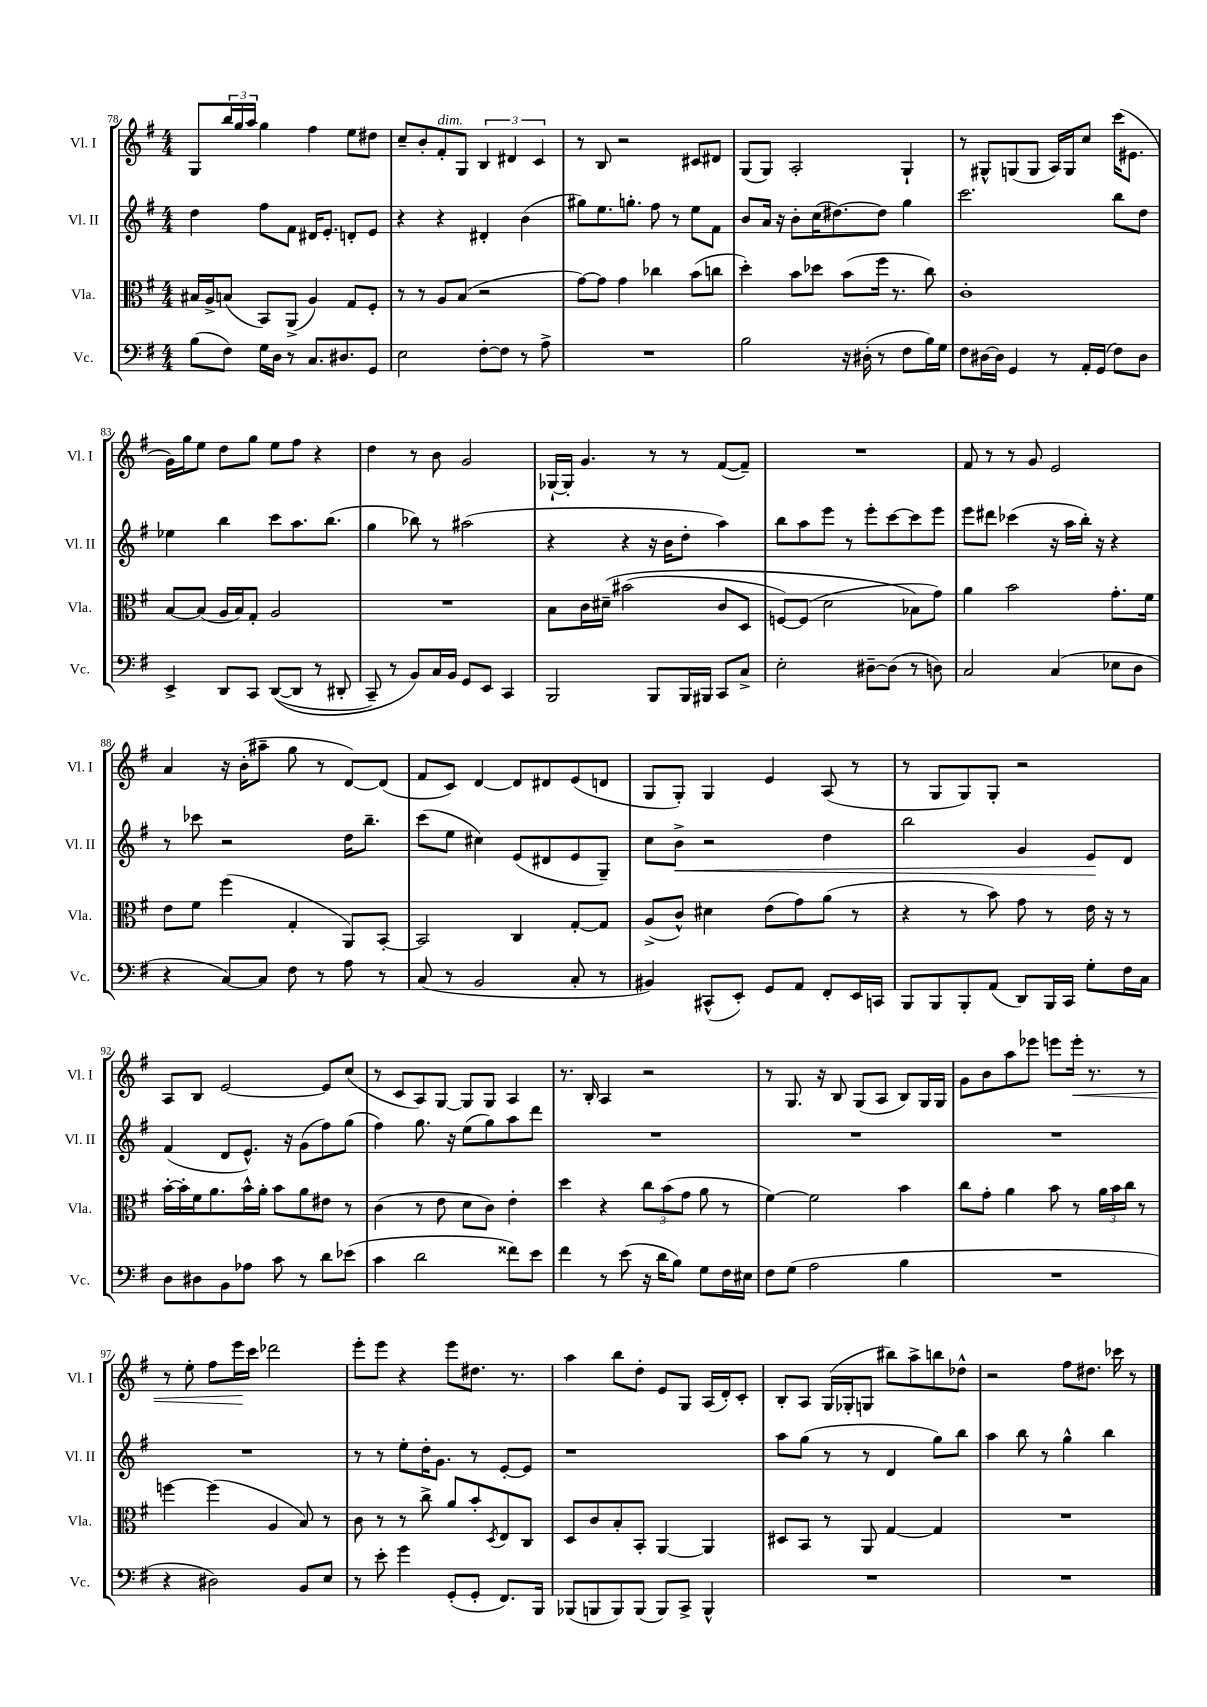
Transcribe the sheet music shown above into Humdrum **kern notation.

**kern	**kern	**kern	**kern
*staff4	*staff3	*staff2	*staff1
*clefF4	*clefC3	*clefG2	*clefG2
*k[f#]	*k[f#]	*k[f#]	*k[f#]
*M4/4	*M4/4	*M4/4	*M4/4
(8B\L	16B#/LL	4dd\	8G/L
.	16A^/J	.	.
8F#\J)	(8B/J	.	24bb/L
.	.	.	24gg/
.	.	.	24aa/JJ
16G\LL	8BB/L)	8ff#\L	4gg\
16D\JJ	.	.	.
8r	(8AA^/J	8f#\J	.
8.C/L	4A/)	16d#/LK	4ff#\
.	.	8.e'/J	.
8.D#/	.	.	.
.	8G/L	8d'/L	8ee\L
8GG/J	8F#'/J	8e/J	8dd#\J
=	=	=	=
2E\	8r	4r	8cc~/L
.	8r	.	8b'/
.	8A/L	4r	8f#'/
.	(8B/J	.	8G/J
[8F#'\L	2r	4d#'/	6B/
8F#\]J	.	.	.
.	.	.	6d#/
8r	.	(4b\	.
.	.	.	6c/
8A^\	.	.	.
=	=	=	=
1r	[8g\L)	8gg#\L)	8r
.	8g\]J	8.ee\	8B/
.	4g\	.	2r
.	.	8.gg'\J	.
.	4cc-\	8ff#\	.
.	.	8r	.
.	(8b\L	8ee\L	8c#/L
.	8cc\J	8f#\J	8d#/J
=	=	=	=
2B\	4dd'\)	8b/L	(8G/L
.	.	16a/Jk	8G/J)
.	.	16r	.
.	8b\L	8b'\L	2A'/
.	8dd-\J	(16cc\K	.
.	.	[8.dd#\)	.
16r	(8b\L	.	.
(16D#'\	.	.	.
8r	16ff#\Jk	8dd#\]J	.
.	8.r	.	.
8F#\L	.	4gg\	4G`/
16B\L)	8cc\)	.	.
16G\JJ	.	.	.
=	=	=	=
8F#\L	1c'	2.ccc\	8r
[16D#\L	.	.	8G#^^/L
16D#\]JJ	.	.	.
4GG/	.	.	(8G/
.	.	.	8G/J
8r	.	.	16A/LL)
.	.	.	16G/J
16AA'/LL	.	.	8cc/J
(16GG/JJ	.	.	.
8F#\L)	.	8bb\L	(16ccc\LK
.	.	.	8.e#\J
8D#\J	.	8dd\J	.
=	=	=	=
4EE^/	[8B/L	4ee-\	16g\LL)
.	.	.	16gg\J
.	(8B/]J	.	8ee\J
8DD/L	16A/LL	4bb\	8dd\L
.	16B/J)	.	.
8CC/J	8G'/J	.	8gg\J
&(([8DD/L	2A/	8ccc\L	8ee\L
8DD/]J	.	8.aa\	8ff#\J
8r	.	.	4r
.	.	(8.bb\J	.
8DD#'/	.	.	.
=	=	=	=
8CC~/)	1r	4gg\	4dd\
8r	.	.	.
8BB/L&)	.	8bb-\)	8r
16C/L	.	8r	8b\
16BB/JJ	.	.	.
8GG/L	.	(2aa#\	2g/
8EE/J	.	.	.
4CC/	.	.	.
=	=	=	=
2BBB/	8B\L	4r	[16G-`/LL
.	.	.	16G-'/]JJ
.	16c\L	.	4.g/
.	&(16d#~\JJ	.	.
.	(2b#\	4r	.
8BBB/L	.	16r	8r
.	.	16b\LK	.
16BBB/L	.	8dd'\J	8r
16BBB#/JJ	.	.	.
8CC/L	8c/L	4aa\)	([8f#/L
8C^/J	8D/J	.	8f#~/]J)
=	=	=	=
2E'\	[8F/L)	8bb\L	1r
.	(8F/]J	8aa\	.
.	2d\	8eee\J	.
.	.	8r	.
[8D#~\L	.	8eee'\L	.
(8D#\]J	.	[8ccc\	.
8r	8B-\L&)	8ccc\]	.
8D\)	8g\J)	8eee\J	.
=	=	=	=
2C/	4a\	8eee\L	8f#/
.	.	8ddd#\J	8r
.	2b\	(4ccc-\	8r
.	.	.	8g/
(4C/	.	16r	2e/
.	.	16aa\LL	.
.	.	16bb'\JJ)	.
.	.	16r	.
8E-\L	8.g'\L	4r	.
8D\J	.	.	.
.	16f#\Jk	.	.
=	=	=	=
4r	8e\L	8r	4a/
.	8f#\J	8ccc-\	.
[8C/L)	(4ff#\	2r	16r
.	.	.	(16b'\LK
8C/]J	.	.	8aa#~\J
8F#\	4G'/	.	8gg\
8r	.	.	8r
8A\	8AA/L)	16dd\LK	[8d/L)
.	.	8.bb~\J	.
8r	[8BB'/J	.	(8d/]J
=	=	=	=
(8C/	2BB/]	(8ccc\L	8f#/L
8r	.	8ee\J	8c/J)
2BB/	.	4cc#\)	[4d/
.	4C/	(8e/L	8d/]L
.	.	8d#/	8d#/
8C'/	[8G'/L	8e/	(8e/
8r	8G/]J	8G~/J)	8d/J
=	=	=	=
4BB#/)	(8A^/L	8cc\L	8G/L
.	8c^^/J)	8b^\J	8G'/J)
(8CC#^^/L	4d#\	2r	4G/
8EE'/J)	.	.	.
8GG/L	(8e\L	.	4e/
8AA/J	8g\)	.	.
8FF#'/L	(8a\J	4dd\	(8A/
16EE/L	8r	.	8r
16CC/JJ	.	.	.
=	=	=	=
8BBB/L	4r	2bb\	8r
8BBB/	.	.	8G/L
8BBB'/	8r	.	8G/)
(8AA/J	8b\)	.	8G'/J
8DD/L)	8g\	4g/	2r
16BBB/L	8r	.	.
16CC/JJ	.	.	.
8G'\L	16e\	8e/L	.
.	16r	.	.
16F#\L	8r	8d/J	.
16C\JJ	.	.	.
=	=	=	=
8D\L	[16b'\LL	(4f#/	8A/L
.	16b'\]	.	.
8D#\	16f#\J	.	8B/J
.	8.a\	.	.
8BB\	.	8d/L	[2e/
8A-\J	16b^^\L	8.e^^/J)	.
.	16a'\JJ	.	.
8c\	8b\L	.	.
.	.	16r	.
8r	8a\	(8g\L	.
8d\L	8e#\J	8ff#\)	8e/]L
(8e-\J	8r	(8gg\J	(8cc/J
=	=	=	=
4c\	(4c\	4ff#\)	8r
.	.	.	8c/L
2d\	8r	8.gg\	8A/)
.	8e\	.	[8G/J
.	.	16r	.
.	8d\L	(8ee\L	8G/]L
.	8c\J)	8gg\)	8G/J
8f##\L)	4e'\	8aa\	4A/
8e\J	.	8ddd\J	.
=	=	=	=
4f#\	4dd\	1r	8.r
.	.	.	16B'/
8r	4r	.	4A/
(8e\	.	.	.
16r	12cc\L	.	2r
16d\LK	.	.	.
.	(12b\	.	.
8B\J)	.	.	.
.	12g\J	.	.
8G\L	8a\	.	.
16F#\L	8r	.	.
16E#\JJ	.	.	.
=	=	=	=
8F#\L	[4f#\)	1r	8r
(8G\J	.	.	8.G/
2A\	2f#\]	.	.
.	.	.	16r
.	.	.	8B/
.	.	.	(8G/L
.	.	.	8A/J
4B\	4b\	.	8B/L)
.	.	.	16G/L
.	.	.	16G/JJ
=	=	=	=
1r	8cc\L	1r	8g\L
.	8g'\J	.	8b\
.	4a\	.	8aa\
.	.	.	8eee-\J
.	8b\	.	8eee\L
.	8r	.	16eee'\Jk
.	.	.	8.r
.	24a\LL	.	.
.	24b\	.	.
.	24cc\JJ	.	.
.	8r	.	8r
=	=	=	=
4r	[4ff\	1r	8r
.	.	.	8ee'\
2D#\)	(4ff\]	.	8ff#\L
.	.	.	16eee\L
.	.	.	16ccc\JJ
.	4A/	.	2ddd-\
8BB/L	8B/)	.	.
8E/J	8r	.	.
=	=	=	=
8r	8c\	8r	8eee'\L
8e'\	8r	8r	8eee\J
4g\	8r	8ee'\L	4r
.	8cc^\	16dd'\K	.
.	.	8.g\J	.
(8GG'/L	8a/L	.	8eee\L
8GG'/J	8b'/	8r	8.dd#\J
.	8qD/	.	.
8.FF#/L)	8E/	[8e'/L	.
.	.	.	8.r
.	8C/J	8e/]J	.
16BBB/Jk	.	.	.
=	=	=	=
(8BBB-/L	8D/L	1r	4aa\
8BBB/	8c/	.	.
8BBB/)	8B'/	.	8bb\L
(8BBB/J	8BB'/J	.	8dd'\J
8BBB/L)	[4AA/	.	8e/L
8CC^/J	.	.	8G/J
4BBB^^/	4AA/]	.	(16A/LL
.	.	.	16d'/J)
.	.	.	8c'/J
=	=	=	=
1r	8D#/L	8aa\L	8B'/L
.	8BB/J	(8gg\J	8A/J
.	8r	8r	(16G/LL
.	.	.	16G-'/J
.	8AA/	8r	8G/J
.	[4G/	4d/	8bb#\L)
.	.	.	8aa^\
.	4G/]	8gg\L)	8bb\
.	.	8bb\J	8dd-^^\J
=	=	=	=
1r	1r	4aa\	2r
.	.	8bb\	.
.	.	8r	.
.	.	4gg^^\	8ff#\L
.	.	.	8.dd#\J
.	.	4bb\	.
.	.	.	16ccc-\
.	.	.	8r
==	==	==	==
*-	*-	*-	*-
